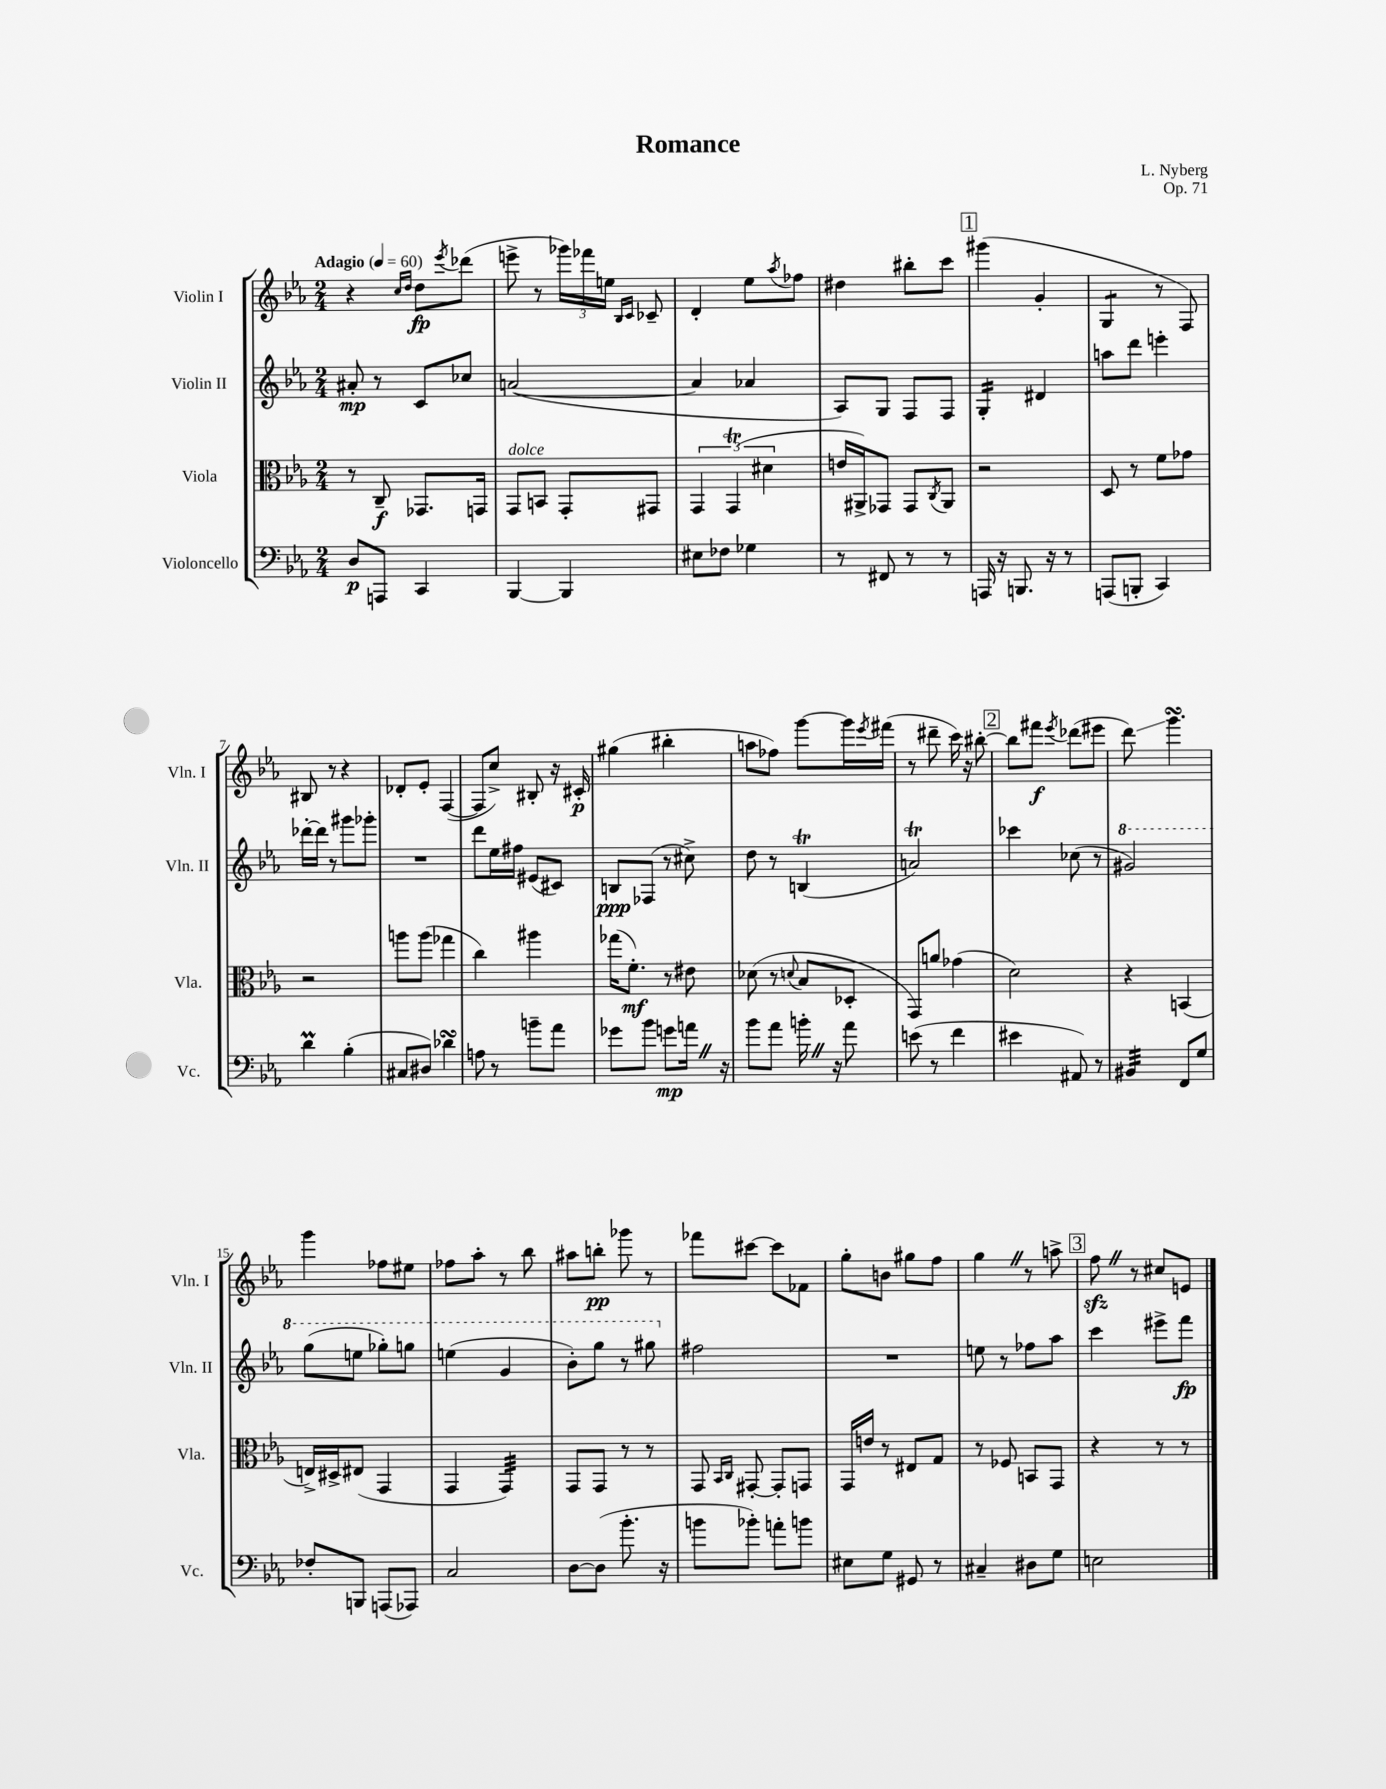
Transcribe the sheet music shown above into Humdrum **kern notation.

**kern	**kern	**kern	**kern
*staff4	*staff3	*staff2	*staff1
*clefF4	*clefC3	*clefG2	*clefG2
*k[b-e-a-]	*k[b-e-a-]	*k[b-e-a-]	*k[b-e-a-]
*M2/4	*M2/4	*M2/4	*M2/4
*MM60	*MM60	*MM60	*MM60
8D	8r	8a#'	4r
8AAA	8C~	8r	.
.	.	.	16qqcc
.	.	.	16qqdd
4CC	8.GG-	8c	8dd
.	.	.	8qeee-
.	.	8cc-	(8ddd-
.	16GG	.	.
=	=	=	=
[4BBB-	8GG	([2a	8eee^
.	8BB	.	8r
4BBB-]	8GG'	.	24ggg-)
.	.	.	24fff-
.	.	.	24ee
.	.	.	16qqB-
.	.	.	16qqc
.	8GG#	.	8c-~
=	=	=	=
8E#	6GG	4a]	4d'
8F-	.	.	.
.	(6GG	.	.
4G-	.	4a-	8ee-
.	6d#	.	.
.	.	.	8qaa-
.	.	.	8ff-
=	=	=	=
8r	16e	8A-)	4dd#
.	16AA#^)	.	.
8FF#	8GG-	8G	.
8r	8GG-	8F	8bb#'
.	8qC	.	.
8r	8AA#	8F	8ccc
=	=	=	=
16AAA	2r	4G'	(4ggg#
16r	.	.	.
8.BBB	.	.	.
.	.	4d#	4g'
16r	.	.	.
8r	.	.	.
=	=	=	=
(8AAA	8D	8aa	4G
8BBB'	8r	8ddd	.
4CC)	8f	4eee'	8r
.	8g-	.	8F)
=	=	=	=
4d	2r	[16ddd-'	8B#
.	.	16ddd-]	.
.	.	8r	8r
(4B-'	.	8ggg#	4r
.	.	8ggg-'	.
=	=	=	=
8C#	8aa	2r	8d-'
8D#)	(8aa	.	8e-'
4d-	4gg-	.	([4F
=	=	=	=
8A	4cc)	8ddd	8F]
8r	.	16ee-	8cc^)
.	.	16ff#	.
8b~	4aa#	(8e#	8B#'
8a-	.	8c#)	16r
.	.	.	16c#'
=	=	=	=
8g-	(16gg-	8B	(4gg#
.	8.f')	.	.
8b-	.	(8F-	.
8g	8r	8r	4bb#'
16a	8e#	8cc#^)	.
16r	.	.	.
=	=	=	=
8b-	(8d-	8dd	8aa
8a-	8r	8r	8ff-)
.	8qqd	.	.
16b'	8B-	(4B	[8ggg
16r	.	.	.
8a-	8D-'	.	16ggg]
.	.	.	8qeee-
.	.	.	(16fff#
=	=	=	=
(8e	8GG)	2a)	8r
8r	8a	.	8ddd#~
4f	(4g-	.	16ccc)
.	.	.	16r
.	.	.	[8bb#'
=	=	=	=
4e#	2d)	4ccc-	8bb#]
.	.	.	8fff#
.	.	.	8qeee-
8AA#)	.	(8cc-	(8ddd-
8r	.	8r	8eee#
=	=	=	=
4BB#	4r	2gg#)	8ddd)
.	.	.	4.ggg
8FF	(4BB	.	.
8G	.	.	.
=	=	=	=
8F-'	16E^)	(8ggg	4ggg
.	16D#^	.	.
8BBB	(8E#	8eee	.
(8AAA	4GG	8ggg-')	8ff-
8AAA-)	.	8ggg	8ee#
=	=	=	=
2C	4GG	(4eee	8ff-
.	.	.	8aa-'
.	4GG)	4gg	8r
.	.	.	8bb-
=	=	=	=
[8D	8GG	8bb-')	8aa#
(8D]	8GG	8ggg	8bb'
8.b-'	8r	8r	8ggg-
.	8r	8ggg#	8r
16r	.	.	.
=	=	=	=
8b	8GG	2ff#	8fff-
.	16qqBB-	.	.
.	16qqC	.	.
8b-')	[8GG#'	.	[8ccc#
8a'	8GG#']	.	8ccc#]
8b	8GG	.	8f-
=	=	=	=
8E#	16GG	2r	8gg'
.	16e	.	.
8G	8r	.	8b
8GG#	8E#	.	8gg#
8r	8G	.	8ff
=	=	=	=
4C#~	8r	8ee	4gg
.	8F-	8r	.
8D#	8BB	8ff-	8r
8G	8GG	8aa-	8aa^
=	=	=	=
2E	4r	4ccc	8ff
.	.	.	8r
.	8r	8eee#^	8cc#
.	8r	8fff	8e
==	==	==	==
*-	*-	*-	*-
